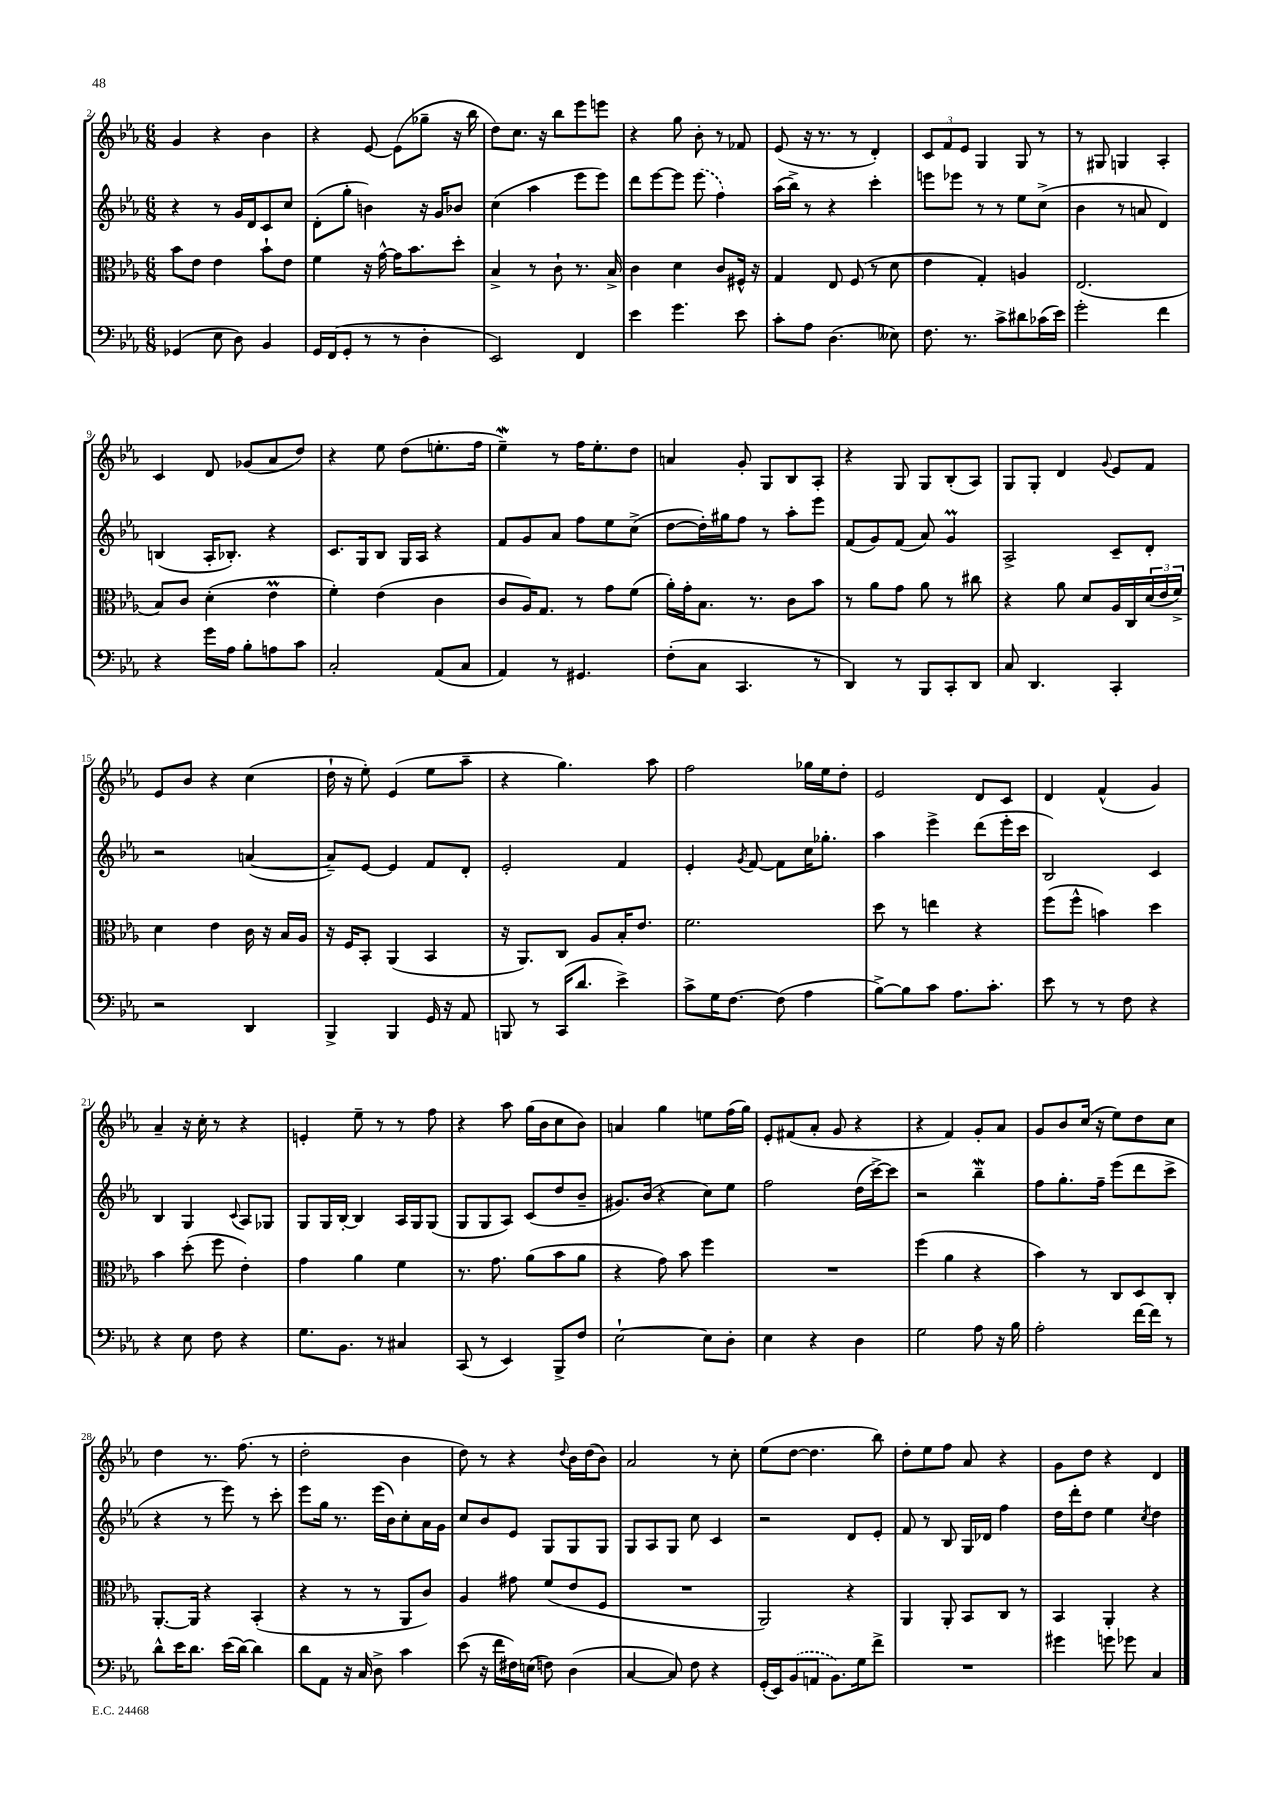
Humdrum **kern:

**kern	**kern	**kern	**kern
*staff4	*staff3	*staff2	*staff1
*clefF4	*clefC3	*clefG2	*clefG2
*k[b-e-a-]	*k[b-e-a-]	*k[b-e-a-]	*k[b-e-a-]
*M6/8	*M6/8	*M6/8	*M6/8
(4GG-/	8b-\L	4r	4g/
.	8e-\J	.	.
8E-\	4e-\	8r	4r
8D\)	.	16g/LL	.
.	.	16d/J	.
4BB-/	8b-`\L	8c/	4b-\
.	8e-\J	8cc/J	.
=	=	=	=
16GG/LL	4f\	(8d'\L	4r
(16FF/J	.	.	.
8GG'/J	.	8gg'\J	.
8r	16r	4b\)	[8e-/
.	[16g^^\	.	.
8r	16g\]LK	.	(8e-\]L
.	8.b-\	.	.
4D'\	.	16r	8gg-~\J
.	.	16g/LK	.
.	8dd'\J	8b-/J	16r
.	.	.	16bb-\
=	=	=	=
2EE-/)	4B-^/	(4cc\	8dd\L)
.	.	.	8.cc\J
.	8r	4aa-\	.
.	.	.	16r
.	8c`\	.	8bb-\L
4FF/	8.r	8eee-\L	8eee-\
.	.	8eee-\J)	8eee\J
.	16B-^/	.	.
=	=	=	=
4e-\	4c\	8ddd\L	4r
.	.	[8eee-\	.
4.g\	4d\	8eee-\]J	8gg\
.	.	(8eee-\	8b-'\
.	8c/L	4ff\)	8r
8e-\	16F#^^/Jk	.	8f-/
.	16r	.	.
=	=	=	=
8c'\L	4G/	(16aa-\LL	(8e-/
.	.	16bb-^\JJ)	.
8A-\J	.	8r	16r
.	.	.	8.r
(4.D\	8E-/	4r	.
.	(8F/	.	8r
.	8r	4ccc'\	4d'/)
8E--\)	8d\	.	.
=	=	=	=
8.F\	4e-\	8eee\L	12c/L
.	.	.	12f/
.	.	8eee-\J	.
.	.	.	12e-/J
8.r	.	.	.
.	4G'/)	8r	4G/
8c^\L	.	8r	.
8d#\	4A/	8ee-\L	8G/
(16c-\L	.	(8cc^\J	8r
16e-\JJ)	.	.	.
=	=	=	=
2g'\	(2.E-/	4b-\	8r
.	.	.	8G#/
.	.	8r	4G/
.	.	8a/	.
4f\	.	4d/)	4A-'/
=	=	=	=
4r	8B-/L)	(4B/	4c/
.	8c/J	.	.
16g\LL	(4d'\	16A-'/LK	8d/
16A-\JJ	.	8.B-'/J)	.
8B-'\L	.	.	(8g-/L
8A\	4e-\	4r	8a-/
8c\J	.	.	8dd/J)
=	=	=	=
2C'/	4f'\)	8.c/L	4r
.	.	16G/k	.
.	(4e-\	8B-/J	8ee-\
.	.	16G/LL	(8dd\L
.	.	16A-/JJ	.
(8AA-/L	4c\	4r	8.ee'\
8C/J	.	.	.
.	.	.	16ff\Jk
=	=	=	=
4AA-/)	8c/L	8f/L	4ee-~\)
.	16A-/K)	8g/	.
.	8.G/J	.	.
8r	.	8a-/J	8r
4.GG#/	8r	8ff\L	16ff\LK
.	.	.	8.ee-'\
.	8g\L	8ee-\	.
.	(8f\J	(8cc^\J	8dd\J
=	=	=	=
(8F'\L	16a-'\LL)	[8dd\L	4a/
.	16g'\J	.	.
8C\J	8.B-\J	16dd'\]L)	.
.	.	16gg#\J	.
4.CC/	.	8ff\J	8g'/
.	8.r	.	.
.	.	8r	8G/L
.	8c\L	8aa-'\L	8B-/
8r	8b-\J	8eee-\J	8A-'/J
=	=	=	=
4DD/)	8r	(8f/L	4r
.	8a-\L	8g/)	.
8r	8g\J	(8f/J	8G/
8BBB-/L	8a-\	8a-/)	8G/L
8CC'/	8r	4g/	(8B-'/
8DD/J	8cc#\	.	8A-/J)
=	=	=	=
8C/	4r	2A-^/	8G/L
4.DD/	.	.	8G'/J
.	8a-\	.	4d/
.	8d/L	.	.
.	.	.	8qqg/
4CC'/	16A-/L	8c~/L	8e-/L
.	16C/	.	.
.	(24d/	8d'/J	8f/J
.	24e-/	.	.
.	24f^/JJ)	.	.
=	=	=	=
2r	4d\	2r	8e-/L
.	.	.	8b-/J
.	4e-\	.	4r
4DD/	16c\	([4a/	(4cc\
.	16r	.	.
.	16B-/LL	.	.
.	16A-/JJ	.	.
=	=	=	=
4BBB-^/	16r	8a~/]L)	16dd`\
.	16F/LK	.	16r
.	8BB-'/J	[8e-/J	8ee-'\)
4BBB-/	(4AA-/	4e-/]	(4e-/
16GG/	4BB-/	8f/L	8ee-\L
16r	.	.	.
8AA-/	.	8d'/J	8aa-~\J
=	=	=	=
8BBB/	16r	2e-'/	4r
.	8.AA-/L)	.	.
8r	.	.	.
(16CC/LK	8C/J	.	4.gg\)
8.d/J	.	.	.
.	8A-/L	.	.
4e-^\)	16B-'/K	4f/	.
.	8.e-/J	.	.
.	.	.	8aa-\
=	=	=	=
8c^\L	2.f\	4e-'/	2ff\
16G\K	.	.	.
[8.F\J	.	.	.
.	.	8qg/	.
.	.	[8f/	.
(8F\]	.	8f\]L	.
4A-\	.	16cc\K	16gg-\LL
.	.	8.gg-'\J	16ee-\J
.	.	.	8dd'\J
=	=	=	=
[8B-^\L)	8dd\	4aa-\	2e-/
8B-\]	8r	.	.
8c\J	4ee\	4eee-^\	.
8.A-\L	.	.	.
.	4r	(8ddd\L	8d/L
8.c'\J	.	.	.
.	.	16eee-'\L	8c/J
.	.	16ccc\JJ	.
=	=	=	=
8e-\	(8ff\L	2B-/)	4d/
8r	8ff^^\J	.	.
8r	4b\)	.	(4f^^/
8F\	.	.	.
4r	4dd\	4c/	4g/)
=	=	=	=
4r	4b-\	4B-/	4a-~/
8E-\	(8dd'\	4G/	16r
.	.	.	16cc'\
8F\	8ff\	.	8r
.	.	8qqc/	.
4r	4e-'\)	8A-/L	4r
.	.	8G-/J	.
=	=	=	=
8.G\L	4g\	8G/L	4e'/
.	.	16G/L	.
8.BB-\J	.	[16B-'/JJ	.
.	4a-\	4B-/]	8ee-~\
8r	.	.	8r
4C#/	4f\	16A-/LL	8r
.	.	16G/J	.
.	.	(8G/J	8ff\
=	=	=	=
(8CC/	8.r	8G/L	4r
8r	.	8G/	.
.	8.g\	.	.
4EE-/)	.	8A-/J)	8aa-\
.	(8a-\L	(8c/L	(16gg\LL
.	.	.	16b-\J
8BBB-^/L	8b-\	8dd/	8cc\
8F/J	8a-\J	8b-~/J	8b-\J)
=	=	=	=
[2E-`\	4r	8.g#/L)	4a/
.	.	(16b-/Jk	.
.	8g\)	4r	4gg\
.	8b-\	.	.
8E-\]L	4ff\	8cc\L)	8ee\L
8D'\J	.	8ee-\J	(16ff\L
.	.	.	16gg\JJ)
=	=	=	=
4E-\	2.r	2ff\	8e-'/L
.	.	.	(8f#/
4r	.	.	8a-'/J
.	.	.	8g/
4D\	.	(16dd\LL	4r
.	.	[16ccc^\J)	.
.	.	8ccc\]J	.
=	=	=	=
2G\	(4ff\	2r	4r
.	4a-\	.	4f/)
8A-\	4r	4bb-~\	8g'/L
16r	.	.	8a-/J
16B-\	.	.	.
=	=	=	=
2A-'\	4b-\)	8ff\L	8g/L
.	.	8.gg'\	8b-/
.	8r	.	(16cc/Jk
.	.	16ff~\Jk	16r
.	8C/L	(8eee-\L	8ee-\L)
[16f\LL	8D/	8ddd\	8dd\
16f\]JJ	.	.	.
8r	8C'/J	8ccc^\J	8cc\J
=	=	=	=
8d^^\L	[8.AA-'/L	4r	4dd\
16e-\K	.	.	.
8.d\J	16AA-/]Jk	.	.
.	4r	8r	8.r
(16e-\LL	.	8eee-\)	.
[16d\JJ)	.	.	(8.ff\
4d\]	(4BB-'/	8r	.
.	.	8ccc'\	8r
=	=	=	=
8d\L	4r	8eee-\L	2dd'\
8AA-\J	.	16gg\Jk	.
.	.	8.r	.
16r	8r	.	.
16C/	.	.	.
8D^\	8r	(16eee-\LL	.
.	.	16b-\J)	.
4c\	8AA-/L	8cc'\	4b-\
.	8c/J)	16a-\L	.
.	.	16g\JJ	.
=	=	=	=
(8e-\	4A-/	8cc/L	8dd\)
16r	.	8b-/	8r
16f\LL	.	.	.
16F#\)	8g#\	8e-/J	4r
(16E\JJ	.	.	.
8F\)	(8f/L	8G/L	.
.	.	.	8qqdd/
(4D\	8e-/	8G/	16b-\LL
.	.	.	(16dd\J
.	8F/J	8G/J	8b-\J)
=	=	=	=
[4C/	2.r	8G/L	2a-/
.	.	8A-/	.
8C/])	.	8G/J	.
8F\	.	8cc\	.
4r	.	4c/	8r
.	.	.	8cc'\
=	=	=	=
(16GG'/LL	2AA-/)	2r	(8ee-\L
16EE-/J)	.	.	.
(8BB-/	.	.	[8dd\J
8AA/J	.	.	4.dd\]
8.BB-\L)	.	.	.
.	4r	8d/L	.
16G\k	.	.	.
8f^\J	.	8e-'/J	8bb-\)
=	=	=	=
2.r	4AA-/	8f/	8dd'\L
.	.	8r	8ee-\
.	8AA-'/	8B-/	8ff\J
.	8BB-/L	16G/LL	8a-/
.	.	16d-/JJ	.
.	8C/J	4ff\	4r
.	8r	.	.
=	=	=	=
4g#\	4BB-/	16dd\LL	8g\L
.	.	16ddd'\J	.
.	.	8dd\J	8dd\J
8g\	4AA-'/	4ee-\	4r
8g-\	.	.	.
.	.	8qcc/	.
4C/	4r	4dd\	4d/
==	==	==	==
*-	*-	*-	*-
